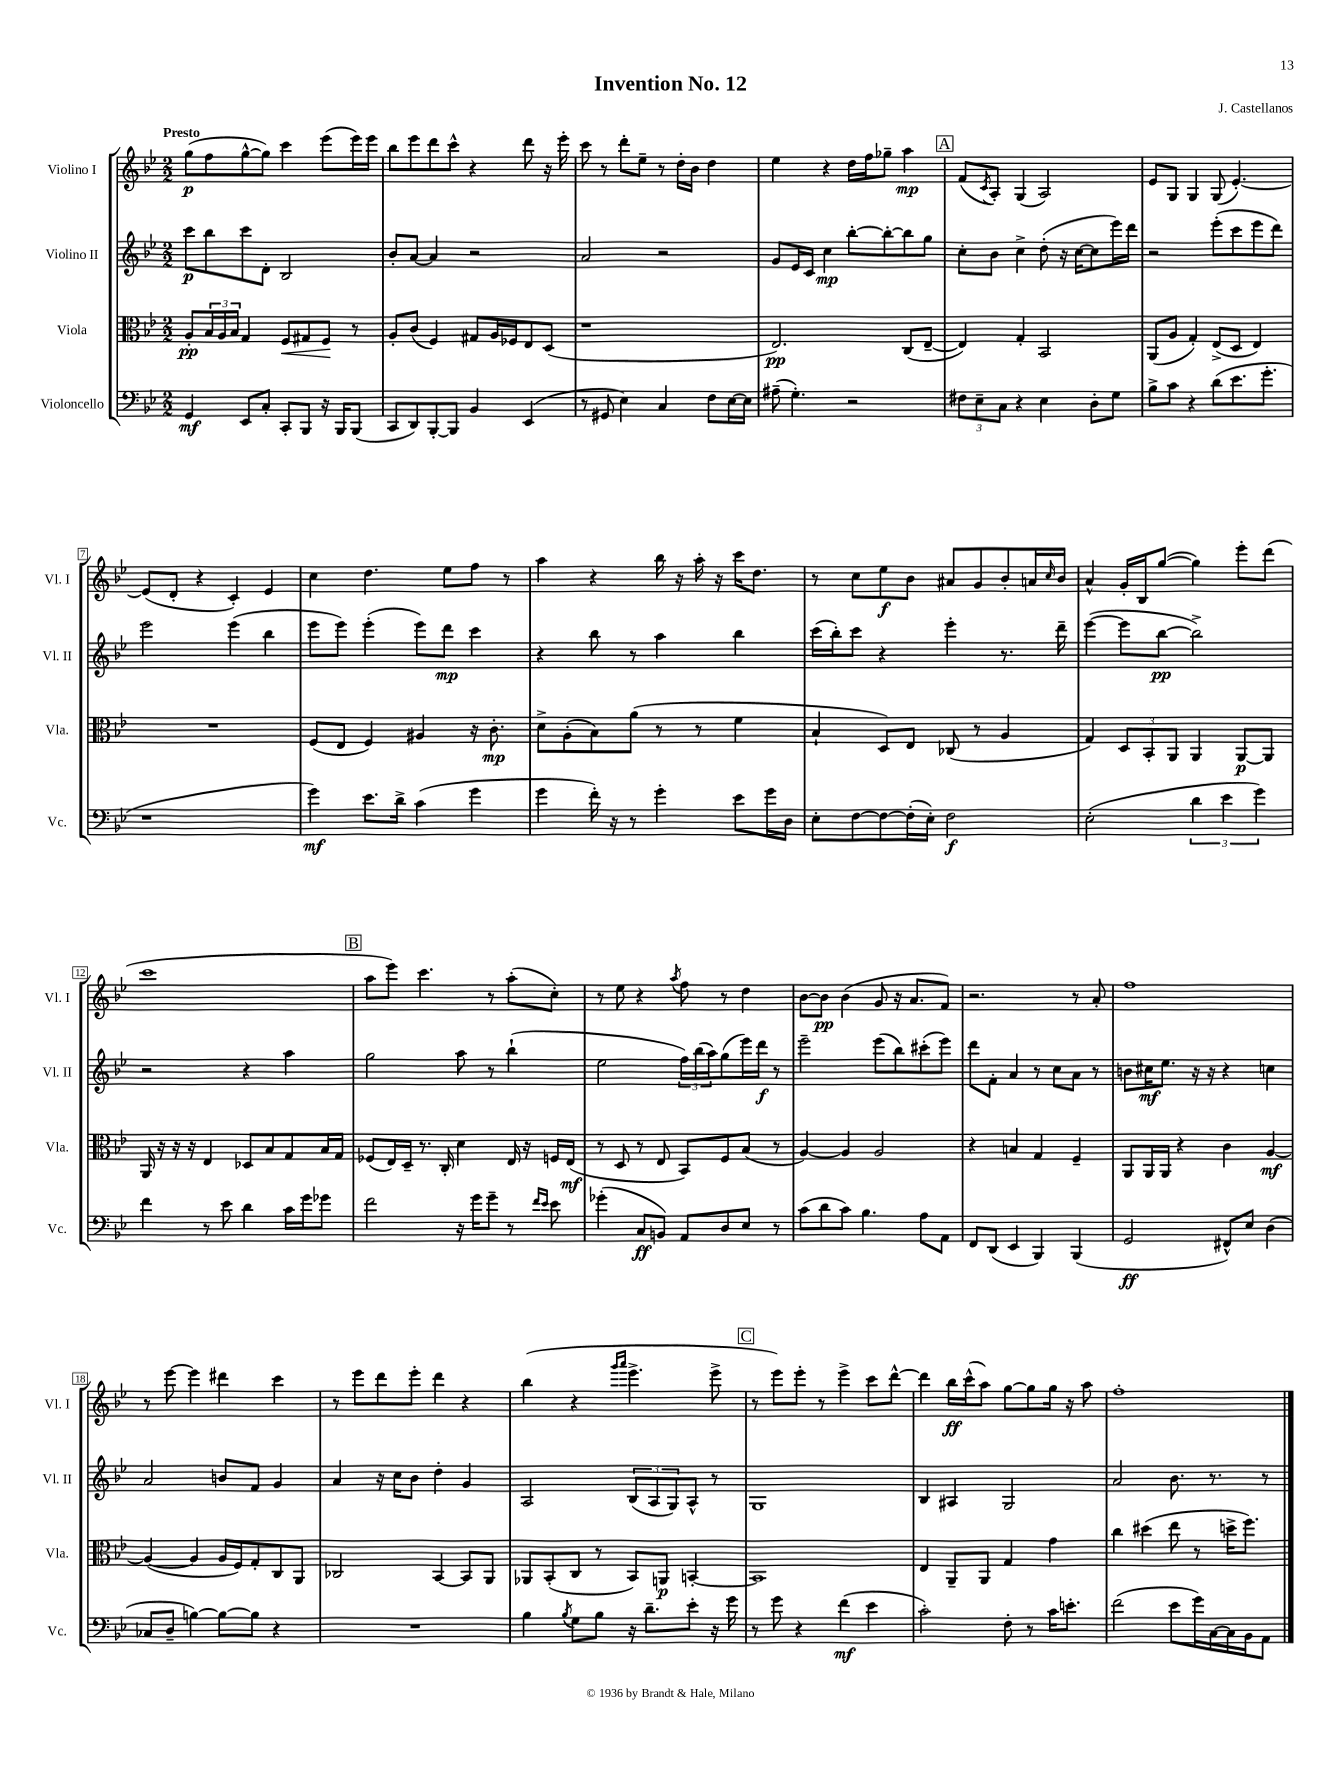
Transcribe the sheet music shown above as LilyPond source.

\header { title = "Invention No. 12" composer = "J. Castellanos" }
<<
\new StaffGroup <<
\new Staff = "s0" \with { instrumentName = "Violino I" shortInstrumentName = "Vl. I" } {
    \clef treble \key bes \major \numericTimeSignature \time 2/2 \tempo "Presto"
    g''8\p( f''8 g''8~-^ g''8) c'''4 ees'''8( ees'''16) ees'''16 |
    bes''8 ees'''8 d'''8 c'''8-^ r4 d'''8 r16 ees'''16-. |
    c'''8 r8 d'''8-. ees''8-- r8 d''16-. bes'16 d''4 |
    ees''4 r4 d''16 f''16 ges''8-- a''4\mp |
    \mark \markup { \box "A" } f'8( \acciaccatura { c'8 } a8-.) g4( a2) |
    ees'8 g8 g4 g8( ees'4.~-.) |
    ees'8( d'8-. r4 c'4-.) ees'4 |
    c''4 d''4. ees''8 f''8 r8 |
    a''4 r4 bes''16 r16 a''16-. r16 c'''16 d''8. |
    r8 c''8 ees''8\f bes'8 ais'8 g'8 bes'8-. a'16 \grace { c''16 } bes'16 |
    a'4-^ g'16-. bes16 g''8~( g''4) ees'''8-. d'''8( |
    c'''1 |
    \mark \markup { \box "B" } a''8 ees'''8) c'''4. r8 a''8-.( c''8-.) |
    r8 ees''8 r4 \acciaccatura { a''8 } f''8 r8 d''4 |
    bes'8~ bes'8\pp bes'4( g'8 r16 a'8. f'8) |
    r2. r8 a'8-. |
    f''1 |
    r8 ees'''8~ ees'''4 dis'''4 c'''4 |
    r8 ees'''8 d'''8 ees'''8-. d'''4 r4 |
    bes''4( r4 \grace { g'''16 a'''16 } ees'''4.-> ees'''8-> |
    \mark \markup { \box "C" } r8 ees'''8) ees'''8-. r8 ees'''4-> c'''8 d'''8~-^ |
    d'''4 bes''16\ff c'''16-^( a''8) g''8~ g''8 g''16 r16 a''8 |
    f''1-. \bar "|." |
}
\new Staff = "s1" \with { instrumentName = "Violino II" shortInstrumentName = "Vl. II" } {
    \clef treble \key bes \major \numericTimeSignature \time 2/2
    c'''8\p bes''8 c'''8 d'8-. bes2 |
    bes'8-. a'8~ a'4 r2 |
    a'2 r2 |
    g'8 ees'16 c'16 c''4\mp bes''8~-. bes''8~-. bes''8 g''8 |
    \mark \markup { \box "A" } c''8-. bes'8 c''4-> d''8-.( r16 c''16~ c''8 ees'''16) d'''16 |
    r2 ees'''8-.( c'''8 ees'''8 d'''8) |
    ees'''2 ees'''4( bes''4 |
    ees'''8 ees'''8) ees'''4-.( ees'''8) d'''8\mp c'''4 |
    r4 bes''8 r8 a''4 bes''4 |
    c'''16( bes''16-.) c'''8 r4 ees'''4-. r8. d'''16-- |
    ees'''4~( ees'''8 bes''8~\pp bes''2->) |
    r2 r4 a''4 |
    \mark \markup { \box "B" } g''2 a''8 r8 bes''4-!( |
    ees''2 \tuplet 3/2 { f''16) bes''16( a''16) } g''8( ees'''16) d'''16\f r8 |
    ees'''2-- ees'''8( bes''8) cis'''8-.( ees'''8) |
    d'''8 f'8-. a'4 r8 c''8 a'8 r8 |
    b'8 cis''16\mf ees''8. r16 r16 r4 c''4 |
    a'2 b'8 f'8 g'4 |
    a'4 r16 c''16 bes'8 d''4-. g'4 |
    a2 \tuplet 3/2 { bes8( a8 g8) } a8-^ r8 |
    \mark \markup { \box "C" } g1 |
    bes4 ais4 g2 |
    a'2 bes'8. r8. r8 \bar "|." |
}
\new Staff = "s2" \with { instrumentName = "Viola" shortInstrumentName = "Vla." } {
    \clef alto \key bes \major \numericTimeSignature \time 2/2
    a8-.\pp \tuplet 3/2 { bes16 a16 bes16 } g4 f8\< gis8 f8\! r8 |
    a8-. c'8( f4) gis8 a16 fes16 ees8 d8( |
    r1 |
    ees2.\pp) c8( ees8~-- |
    \mark \markup { \box "A" } ees4) g4-. bes,2 |
    a,8( a8 g4-.) ees8->( d8 ees4) |
    R1 |
    f8( ees8 f4) ais4 r16 c'8.-.\mp |
    d'8-> a8-.( bes8) a'8( r8 r8 f'4 |
    bes4-! d8) ees8 ces8( r8 a4 |
    g4) \tuplet 3/2 { d8 bes,8-. a,8 } a,4 a,8~\p a,8 |
    a,16 r16 r16 r16 ees4 des8 bes8 g8 bes16 g16 |
    \mark \markup { \box "B" } fes8( ees16) d16-- r8. c16-. d'4 ees16 r16 f16 ees16\mf( |
    r8 d8 r8 ees8 bes,8) f8 bes8( r8 |
    a4~) a4 a2 |
    r4 b4 g4 f4-- |
    a,8 a,16 a,16 r4 c'4 a4~\mf |
    a4~( a4 a16 f16) g8-. c8 a,8 |
    ces2 bes,4~ bes,8 a,8 |
    aes,8 bes,8-.( c8 r8 bes,8) a,8\p b,4~-. |
    \mark \markup { \box "C" } b,1 |
    ees4 a,8-- a,8 g4 g'4 |
    c''4 dis''4( ees''8 r8 d''16-> f''8.) \bar "|." |
}
\new Staff = "s3" \with { instrumentName = "Violoncello" shortInstrumentName = "Vc." } {
    \clef bass \key bes \major \numericTimeSignature \time 2/2
    g,4\mf ees,8 c8-. c,8-. bes,,8 r16 bes,,16 bes,,8( |
    c,8 d,8) bes,,8~-. bes,,8 bes,4 ees,4( |
    r8 gis,8 ees4) c4 f8 ees16~ ees16 |
    ais8--( g4.-.) r2 |
    \mark \markup { \box "A" } \tuplet 3/2 { fis8 ees8-- c8 } r4 ees4 d8-. g8 |
    bes8-> c'8 r4 d'8( ees'8. g'8.-. |
    r1 |
    g'4\mf) ees'8. d'16-> c'4( g'4 |
    g'4 f'16-.) r16 r8 g'4-. ees'8 g'16 d16 |
    ees8-. f8~ f8~ f16-.( ees16-.) f2\f |
    ees2-.( \tuplet 3/2 { d'4 ees'4 g'4) } |
    f'4 r8 ees'8 d'4 c'16 g'16 ges'8 |
    \mark \markup { \box "B" } f'2 r16 g'16 g'8-- r8 \grace { f'16 ees'16 } ees'8 |
    ges'4-.( c8\ff b,8) a,8 d8 ees8 r8 |
    c'8( d'8 c'8) bes4. a8 a,8 |
    f,8 d,8( ees,4 bes,,4) bes,,4( |
    g,2\ff fis,8-^) ees8 d4( |
    ces8 d8-- b4~) b8~ b8 r4 |
    R1 |
    bes4 \acciaccatura { bes8 } g8 bes8 r16 d'8.-- ees'8-. r16 g'16 |
    \mark \markup { \box "C" } r8 g'8 r4 f'4\mf( ees'4 |
    c'2-.) f8-. r8 c'16 e'8.-. |
    f'2( ees'8 g'16) c16~ c16 bes,16 a,8 \bar "|." |
}
>>
>>
\layout { \context { \Score \override BarNumber.stencil = #(make-stencil-boxer 0.1 0.3 ly:text-interface::print) } }
